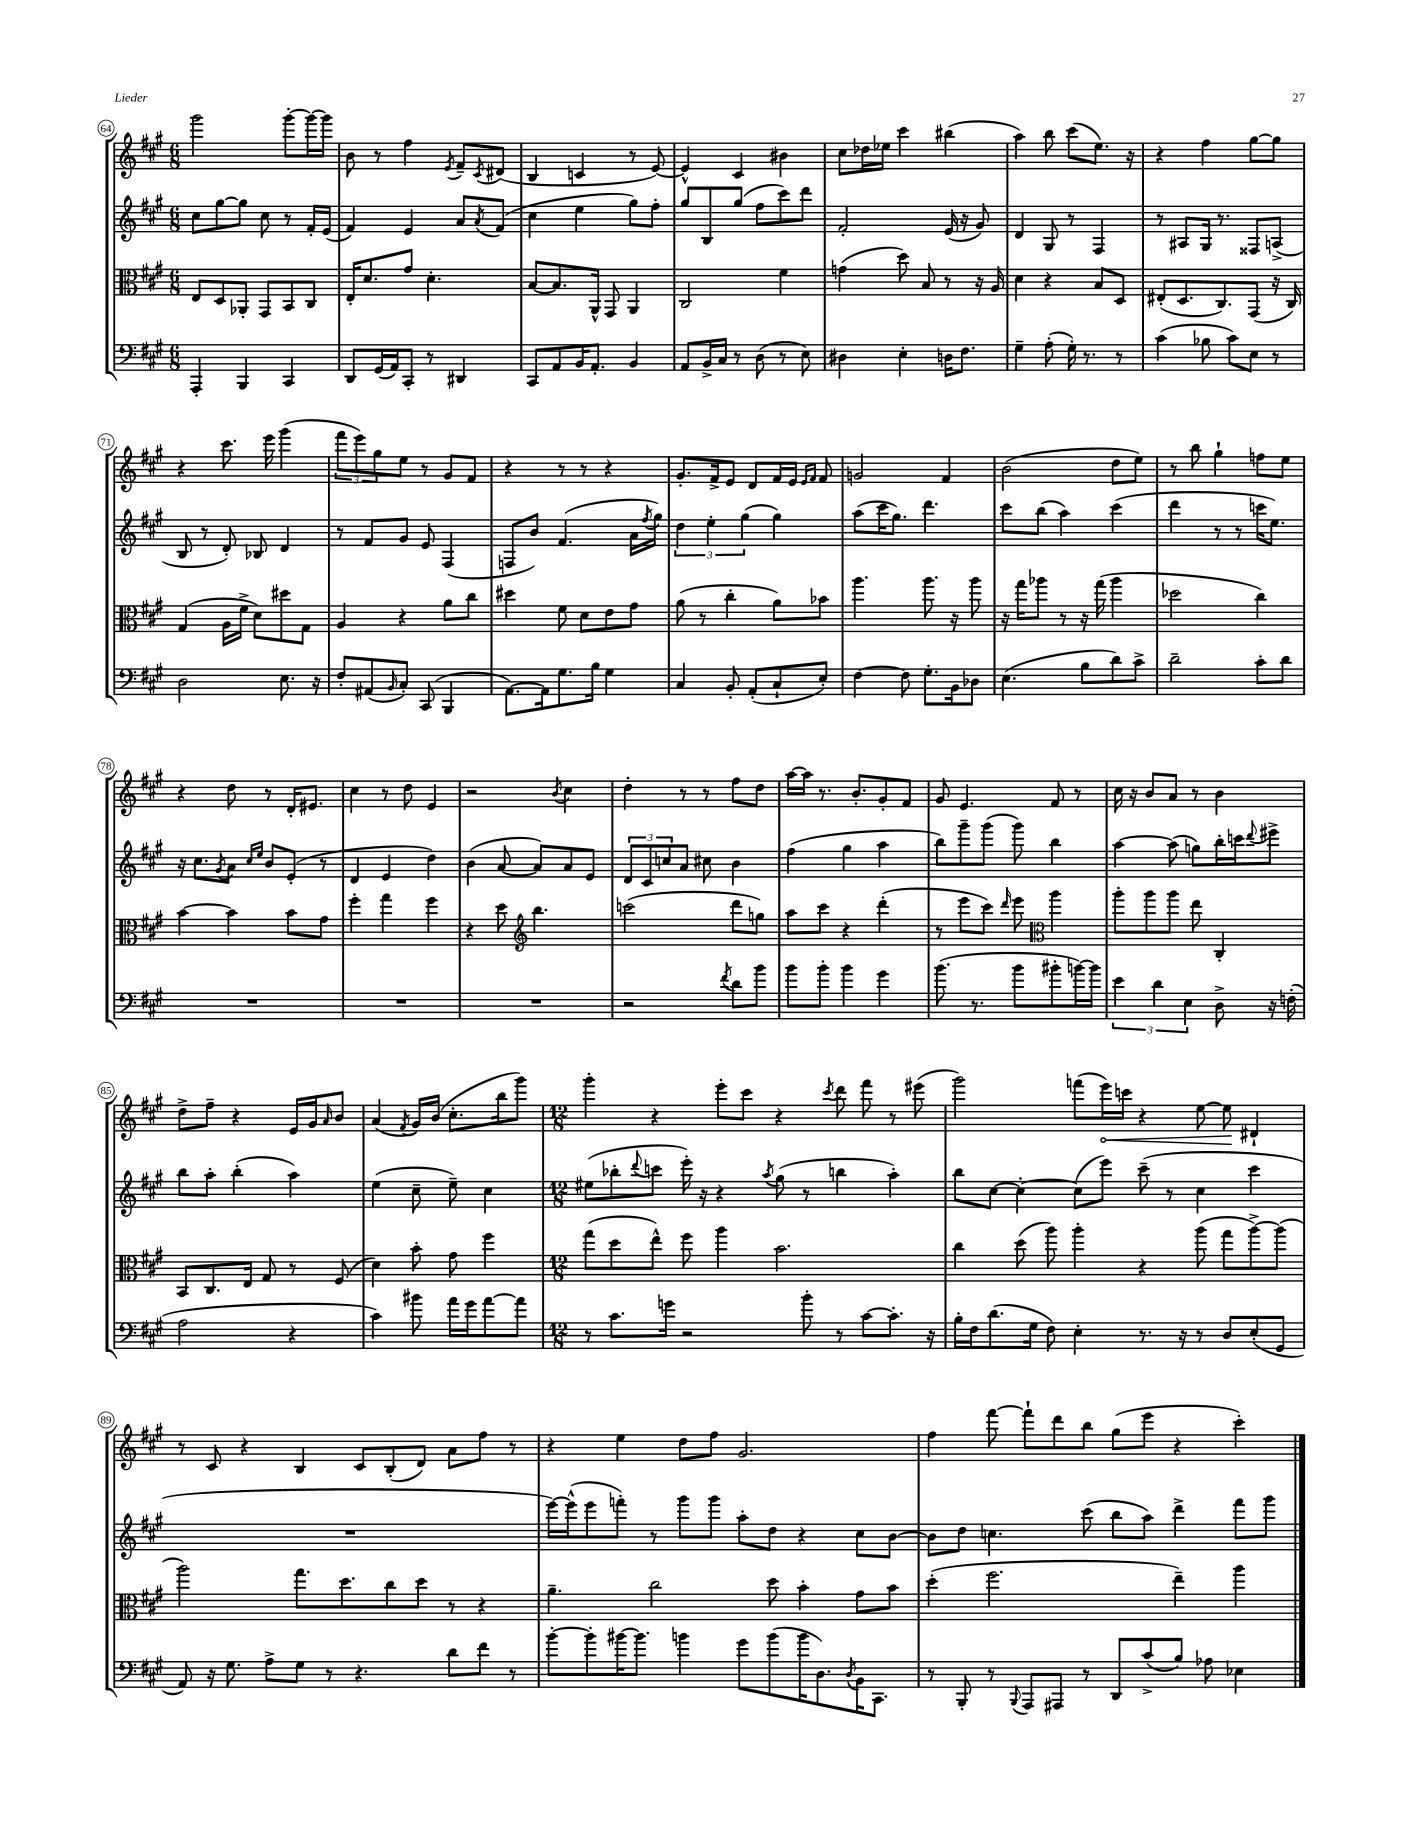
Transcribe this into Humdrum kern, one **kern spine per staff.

**kern	**kern	**kern	**kern
*staff4	*staff3	*staff2	*staff1
*clefF4	*clefC3	*clefG2	*clefG2
*k[f#c#g#]	*k[f#c#g#]	*k[f#c#g#]	*k[f#c#g#]
*M6/8	*M6/8	*M6/8	*M6/8
4AAA'	8E	8cc#	2ggg#
.	8D	[8gg#	.
4BBB	8AA-'	8gg#]	.
.	8GG#	8cc#	.
4CC#	8BB	8r	[8ggg#'
.	8C#	16f#'	16ggg#_
.	.	(16e	16ggg#]
=	=	=	=
8DD	16E'	4f#)	8b
.	8.d	.	.
(16GG#	.	.	8r
16AA)	.	.	.
8CC#'	8g#	4e	4ff#
8r	4.d'	.	.
.	.	.	8qe
4DD#	.	8a	8f#~
.	.	8qa	8qc#
.	.	(8f#	(8d#
=	=	=	=
8CC#	[8B	4cc#	4B
8AA	8.B]	.	.
16BB	.	4ee	4c
8.AA'	16AA^^	.	.
.	8GG#	.	.
4BB	4AA	8gg#)	8r
.	.	8ff#'	[8e)
=	=	=	=
8AA	2C#	8gg#	4e^^]
16BB^	.	8B	.
16C#	.	.	.
8r	.	(8gg#	4c#
(8D	.	8ff#	.
8r	4f#	8ccc#)	4b#
8E)	.	8ddd	.
=	=	=	=
4D#	(4g	2f#'	8cc#
.	.	.	16dd-
.	.	.	16ee-
4E'	8dd)	.	4ccc#
.	8B	.	.
16D	8r	(16e	(4bb#
8.F#	.	16r	.
.	16r	8g#)	.
.	16A	.	.
=	=	=	=
4G#~	4d	4d	4aa)
(8A'	4r	8G#	8bb
16G#')	.	8r	(8ccc#
8.r	.	.	.
.	8B	4F#	8.ee)
8r	8D	.	.
.	.	.	16r
=	=	=	=
(4c#	(8E#'	8r	4r
.	8.D	8A#	.
8B-	.	16G#	4ff#
.	8.C#)	8.r	.
8c#)	.	.	.
8E	(8GG#	8F##	[8gg#
8r	16r	(8A^	8gg#]
.	16C#)	.	.
=	=	=	=
2D	(4G#	8B	4r
.	.	8r	.
.	16A	8d')	8.ccc#
.	16f#^	.	.
.	8d)	8B-	.
.	.	.	16eee
8.E	8dd#	4d	(4ggg#
.	8G#	.	.
16r	.	.	.
=	=	=	=
8F#'	4A	8r	12fff#
.	.	.	12eee)
(8AA#	.	8f#	.
.	.	.	12gg#
16qqBB	.	.	.
8C#')	4r	8g#	8ee
(8CC#	.	8e	8r
4BBB	8a	(4F#	8g#
.	8cc#	.	8f#
=	=	=	=
[8.AA)	4dd#	8F	4r
.	.	8b)	.
16AA]	.	.	.
8.G#	8f#	(4.f#	8r
.	8d	.	8r
16B	.	.	.
4G#	8e	.	4r
.	8g#	16a	.
.	.	8qff#	.
.	.	16gg#)	.
=	=	=	=
4C#	(8a	6dd	8.g#'
.	8r	.	.
.	.	6ee'	.
.	.	.	16f#^
8BB'	4cc#'	.	8e
.	.	(6gg#	.
(8AA'	.	.	8d
8C#`	8a)	4gg#)	16f#
.	.	.	16e
.	.	.	16qqe
.	.	.	16qqf#
8E')	8b-	.	8f#
=	=	=	=
[4F#	4.aa	(8aa	2g
.	.	16ccc#	.
.	.	8.gg#)	.
8F#]	.	.	.
8.G#'	8.aa	4.ddd	.
.	.	.	4f#
16BB	16r	.	.
8D-	8aa	.	.
=	=	=	=
(4.E	16r	8ccc#	(2b
.	16gg#	.	.
.	8aa-	(8bb	.
.	8r	4aa)	.
8B	16r	.	.
.	(16gg#	.	.
8d)	4aa-	(4ccc#	8dd
8c#^	.	.	8ee)
=	=	=	=
2d~	2dd-	4ddd	8r
.	.	.	8bb
.	.	8r	4gg#`
.	.	8r	.
8c#'	4cc#)	16ccc	8ff
.	.	8.ee)	.
8d	.	.	8ee
=	=	=	=
2.r	[4b	16r	4r
.	.	8.cc#	.
.	.	8qg#	.
.	4b]	8a	8dd
.	.	16qqcc#	.
.	.	16qqee	.
.	.	8b	8r
.	8b	(8e'	16d'
.	.	.	8.e#
.	8g#	8r	.
=	=	=	=
2.r	4ff#'	4d	4cc#
.	4gg#	4e	8r
.	.	.	8dd
.	4ff#	4dd)	4e
=	=	=	=
2.r	4r	(4b	2r
.	8dd	[8a	.
*	*clefG2	*	*
.	4.bb	8a])	.
.	.	.	8qb
.	.	8a	4cc#
.	.	8e	.
=	=	=	=
2r	(2ccc	12d	4dd'
.	.	12c#	.
.	.	12cc	.
.	.	8a	8r
.	.	8cc#	8r
8qf#	.	.	.
8d	8ddd	4b	8ff#
8b	8gg)	.	8dd
=	=	=	=
8b	8aa	(4ff#	[16aa
.	.	.	16aa]
8b'	8ccc#	.	8.r
4b	4r	4gg#	.
.	.	.	8.b'
4g#	(4ddd'	4aa	8g#'
.	.	.	8f#
=	=	=	=
(8.b	8r	8bb)	8g#
.	8eee	8ggg#~	4.e
8.r	.	.	.
.	8ccc#)	(8ggg#	.
.	16qqddd	.	.
8b	8eee	8ggg#)	.
*	*clefC3	*	*
8b#'	4aa	4bb	8f#
[16b)	.	.	8r
16b]	.	.	.
=	=	=	=
6e	8aa'	[4aa	16cc#
.	.	.	16r
.	8aa	.	8b
6d	.	.	.
.	8aa	(8aa]	8a
6E	.	.	.
.	8ee	8gg)	8r
8D^	4C#'	16bb'	4b
.	.	16ccc	.
.	.	8qqddd	.
16r	.	8eee#^	.
(16F'	.	.	.
=	=	=	=
2A	8BB	8bb	8dd^
.	8.C#	8aa'	8ff#~
.	.	(4bb'	4r
.	16E	.	.
.	8G#	.	.
4r	8r	4aa)	16e
.	.	.	16g#
.	.	.	16qqa
.	(8F#	.	8b
=	=	=	=
4c#)	4d)	(4ee	(4a
.	.	.	8qf#
8b#	8b'	8cc#~	16g#)
.	.	.	(16b
16a	8g#	8ee~)	8.cc#'
16g#	.	.	.
[8a	4ff#	4cc#	.
.	.	.	16bb
8a]	.	.	8ggg#)
=	=	=	=
*M12/8	*M12/8	*M12/8	*M12/8
8r	(8gg#	(8ee#	4ggg#'
8.c#	8dd	8bb-'	.
.	.	8qqddd	.
.	8ee^^)	8ccc	4r
16g	.	.	.
2r	8ff#	16eee')	.
.	.	16r	.
.	4aa	4r	8eee'
.	.	.	8ccc#
.	.	8qaa	.
.	2.b	(8gg#	4r
8b'	.	8r	.
.	.	.	8qccc#
8r	.	4bb	8ddd
[8c#	.	.	8fff#
8.c#']	.	4aa')	8r
.	.	.	(8eee#
16r	.	.	.
=	=	=	=
16B'	4cc#	8bb	2ggg#)
16F#	.	.	.
(8.d	.	[8cc#	.
.	(8dd	4cc#'_	.
16G#	.	.	.
8F#)	8aa)	.	.
4E'	4aa'	(8cc#]	(8fff
.	.	8eee)	16eee)
.	.	.	16ccc
8.r	4r	(8ccc#~	4r
.	.	8r	.
16r	.	.	.
8r	(8aa	4cc#	[8ee
8D	8gg#	.	8ee]
(8E'	[8aa^)	4ccc#	4d#`
8GG#	(8aa]	.	.
=	=	=	=
8AA)	2aa)	1.r	8r
16r	.	.	8c#
8.G#	.	.	.
.	.	.	4r
8A^	.	.	.
8G#	8.gg#	.	4B
8r	.	.	.
.	8.dd	.	.
4.r	.	.	8c#
.	8cc#	.	(8B'
.	8dd	.	8d)
8d	8r	.	8a
8f#	4r	.	8ff#
8r	.	.	8r
=	=	=	=
[8b'	4.a~	[16eee)	4r
.	.	(16eee^^]	.
8b']	.	8eee	.
[16b#	.	8fff')	4ee
8.b#]	.	.	.
.	2cc#	8r	.
4b	.	8ggg#	8dd
.	.	8ggg#	8ff#
8g#	.	8aa'	2.g#
(8b	8dd	8dd	.
16b	4b'	4r	.
8.D)	.	.	.
8qD	.	.	.
16BB	8g#	8cc#	.
8.CC#	.	.	.
.	8b	[8b	.
=	=	=	=
8r	(4dd'	8b]	4ff#
8BBB'	.	8dd	.
8r	2.ff#	4.cc	[8fff#
8qqBBB	.	.	.
8AAA	.	.	8fff#`]
8AAA#	.	.	8ddd
8r	.	(8ccc#	8bb
8DD	.	8bb	(8gg#
(8c#^	.	8aa)	8eee
8B)	4ee~)	4ddd^	4r
8A-	.	.	.
4E-	4aa	8fff#	4ccc#')
.	.	8ggg#	.
==	==	==	==
*-	*-	*-	*-
